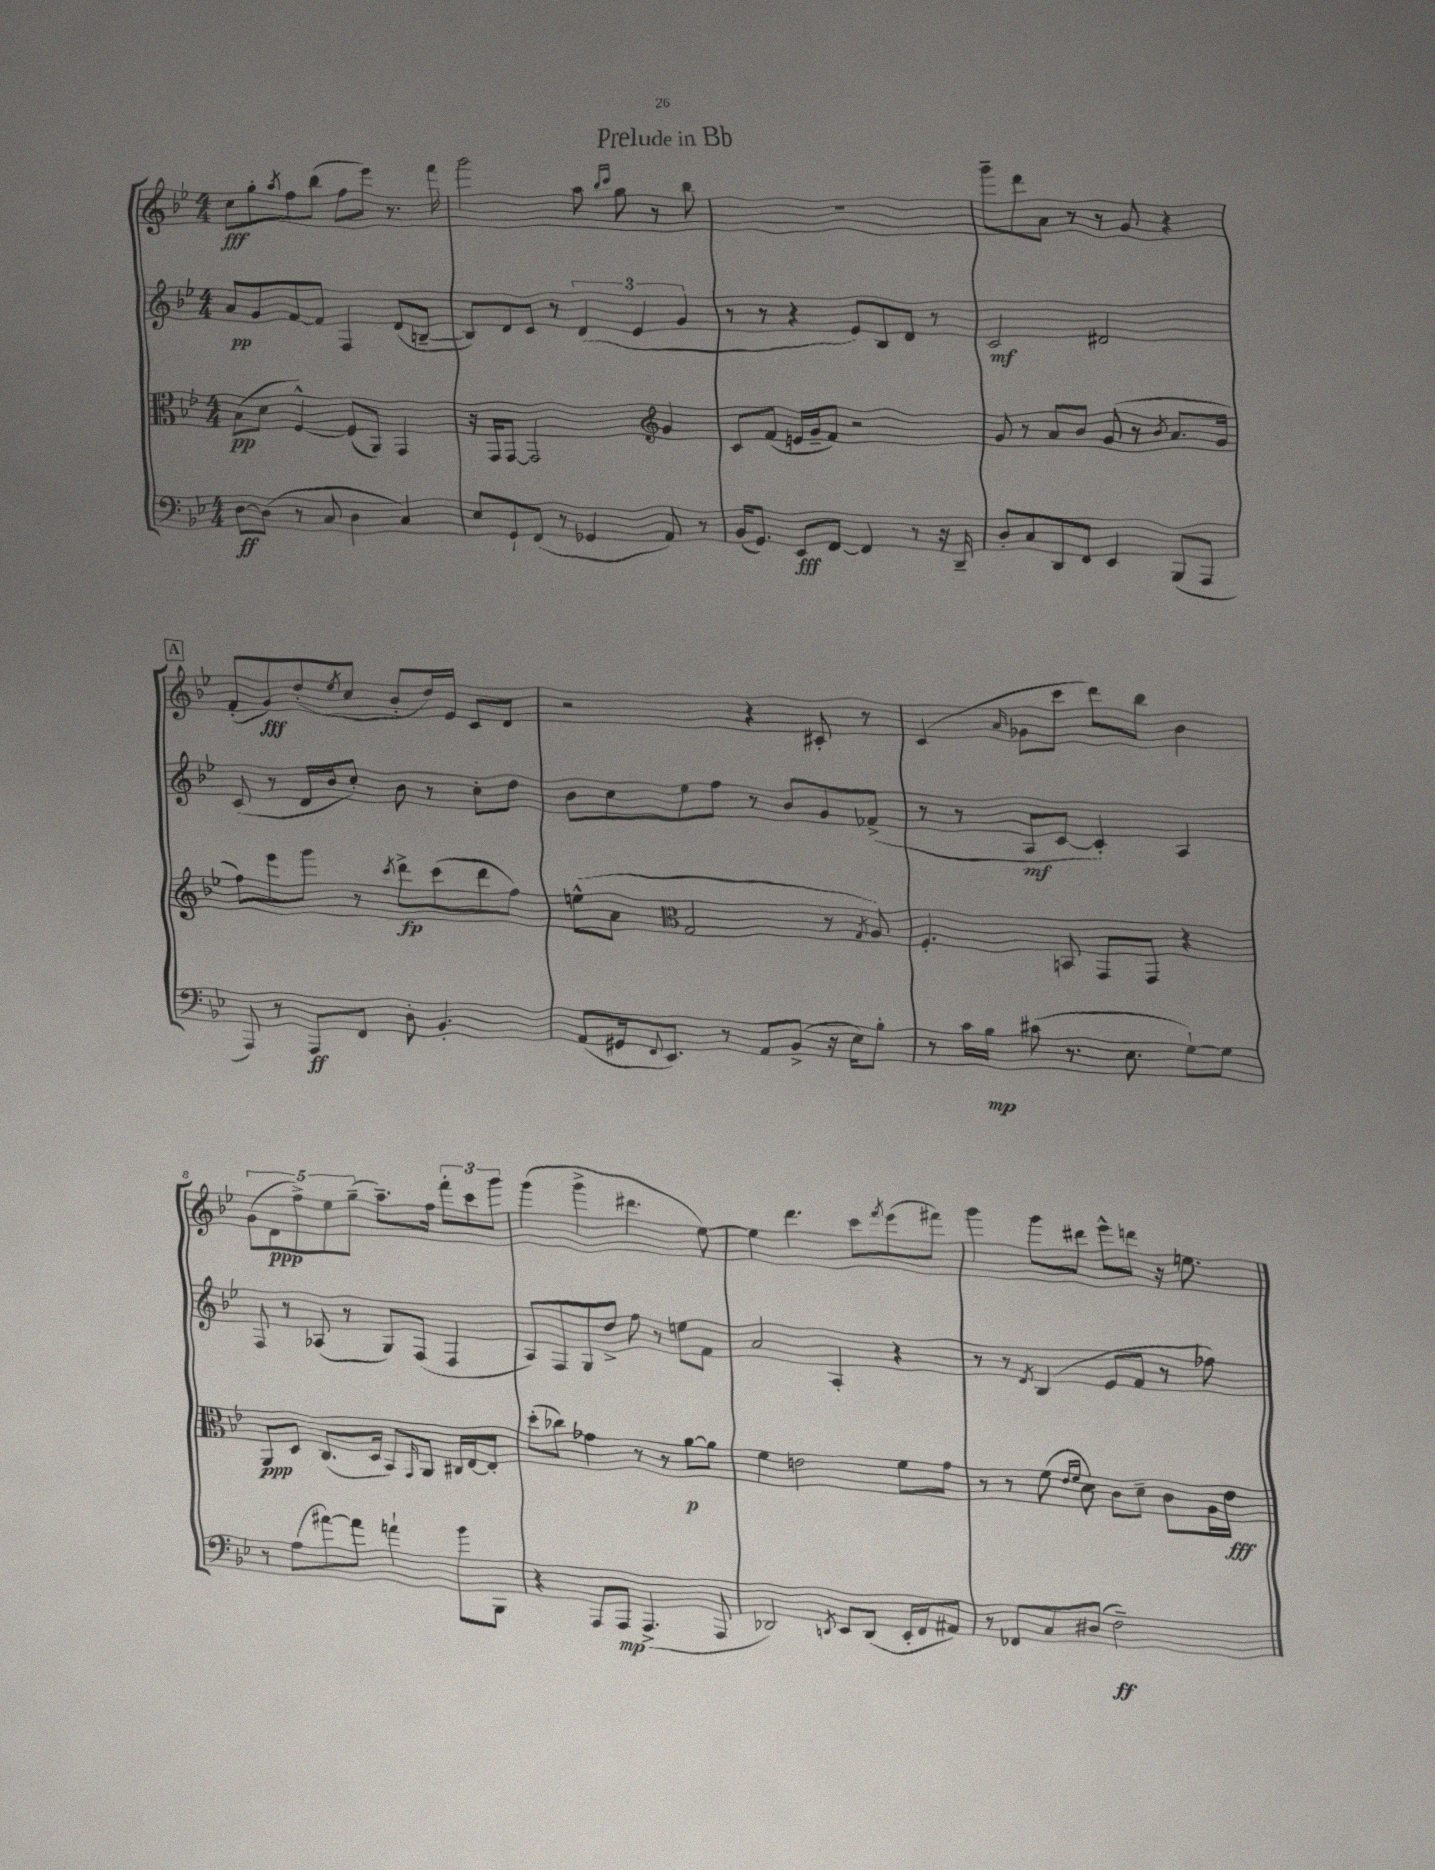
\header { title = "Prelude in Bb" }
<<
\new StaffGroup <<
\new Staff = "s0" {
    \clef treble \key bes \major \numericTimeSignature \time 4/4
    c''8\fff g''8-. \acciaccatura { a''8 } f''8 bes''8( f''8 ees'''8) r8. f'''16 |
    g'''2 a''8 \grace { bes''16 c'''16 } g''8 r8 bes''8 |
    R1 |
    g'''8-- d'''8 a'8 r8 r8 g'8 r4 |
    \mark \markup { \box "A" } f'8-.( g'8\fff) d''8-.( \acciaccatura { ees''8 } c''8 bes'8-. d''16) ees'16 c'8 d'8 |
    r2 r4 cis'8-. r8 |
    c'4( \grace { a'16 } ges'8 c'''8 d'''8) bes''8 bes'4 |
    \tuplet 5/4 { g'8( d'8\ppp f''8->) ees''8 g''8--( } a''8.--) f''16 \tuplet 3/2 { f'''8-. c'''8 g'''8 } |
    g'''4( g'''4-> dis'''4. ees''8~) |
    ees''4 d'''4. c'''8 \acciaccatura { f'''8 } ees'''8( fis'''8) |
    g'''4 g'''8 dis'''8 ees'''8-^ d'''8 r16 e''8. \bar "|." |
}
\new Staff = "s1" {
    \clef treble \key bes \major \numericTimeSignature \time 4/4
    a'8\pp g'8 f'8~ f'8 f4 d'8( b8~-- |
    b8) d'8 c'8 r8 \tuplet 3/2 { d'4( ees'4 g'4 } |
    r8 r8 r4 ees'8) bes8 d'8 r8 |
    c'2\mf dis'2 |
    \mark \markup { \box "A" } c'8( r8 d'16 bes'16 c''8-.) bes'8 r8 c''8-. d''8 |
    bes'8 c''8 ees''8 f''8 r8 bes'8 g'8 fes'8->( |
    r8 r8 a8\mf c'8~ c'4-.) a4 |
    f8 r8 aes8( r8 g8) f8( f4 |
    a8) f8 g8 d''8-> f''8 r8 e''8 f'8 |
    a'2 a4-. r4 |
    r8 r8 \acciaccatura { d'8 } bes4( ees'8 f'8 r8 fes''8) \bar "|." |
}
\new Staff = "s2" {
    \clef alto \key bes \major \numericTimeSignature \time 4/4
    bes8\pp( d'8 f4~-^) f8( a,8) g,4 |
    r16 g,16 g,8~ g,2 \clef treble g'4 |
    c'8 f'8( e'16 g'16-- f'8) r2 |
    g'8 r8 a'8 bes'8 g'8( r8 \acciaccatura { bes'8 } a'8. g'16 |
    \mark \markup { \box "A" } f''8) ees'''8 g'''8 r8 \acciaccatura { c'''8 } d'''8->\fp c'''8( d'''8 f''8) |
    e''8-^( a'8 \clef alto g2 r8 \acciaccatura { g8 } a8) |
    f4.-. b,8 g,8 g,8 r4 |
    a,8\ppp d8 c8.( d16 bes,8) \grace { g,16 } a,8 cis16 ees16~ ees8-. |
    d''8-.( ces''8) ges'4 r8 r8 a'8~\p a'8 |
    f'4 e'2 f'8 g'8 |
    r8 r8 f'8( \grace { ees'16 f'16 } d'8) c'8 d'8-- c'8 a16 ees'16\fff \bar "|." |
}
\new Staff = "s3" {
    \clef bass \key bes \major \numericTimeSignature \time 4/4
    d8~\ff d8( r8 c8 d4 c4) |
    ees8 g,8-! f,8( r8 ges,4 a,8) r8 |
    bes,16( g,8.) ees,8\fff f,8~ f,4 r8 r16 d,16-- |
    d8-. c8 d,8 f,8 ees,4 bes,,8( a,,8 |
    \mark \markup { \box "A" } a,,8) r8 a,,8\ff f,8 d8-. bes,4.-. |
    a,8( gis,16 \appoggiatura { f,8 } ees,8.) r8 a,8 bes,8->( r16 ees16) bes8-. |
    r8 c'16 bes16\mp cis'8( r8. ees8. g8~-!) g8 |
    r8 a8( ais'8~) ais'8 a'4-! bes'8 bes,,8 |
    r4 a,,8 a,,8\mp a,,4.->( a,,8 |
    des,2) \acciaccatura { d,8 } ees,8 d,8( ees,16-. f,16 ais,8) |
    r8 fes,8 c8 dis8( f2--\ff) \bar "|." |
}
>>
>>
